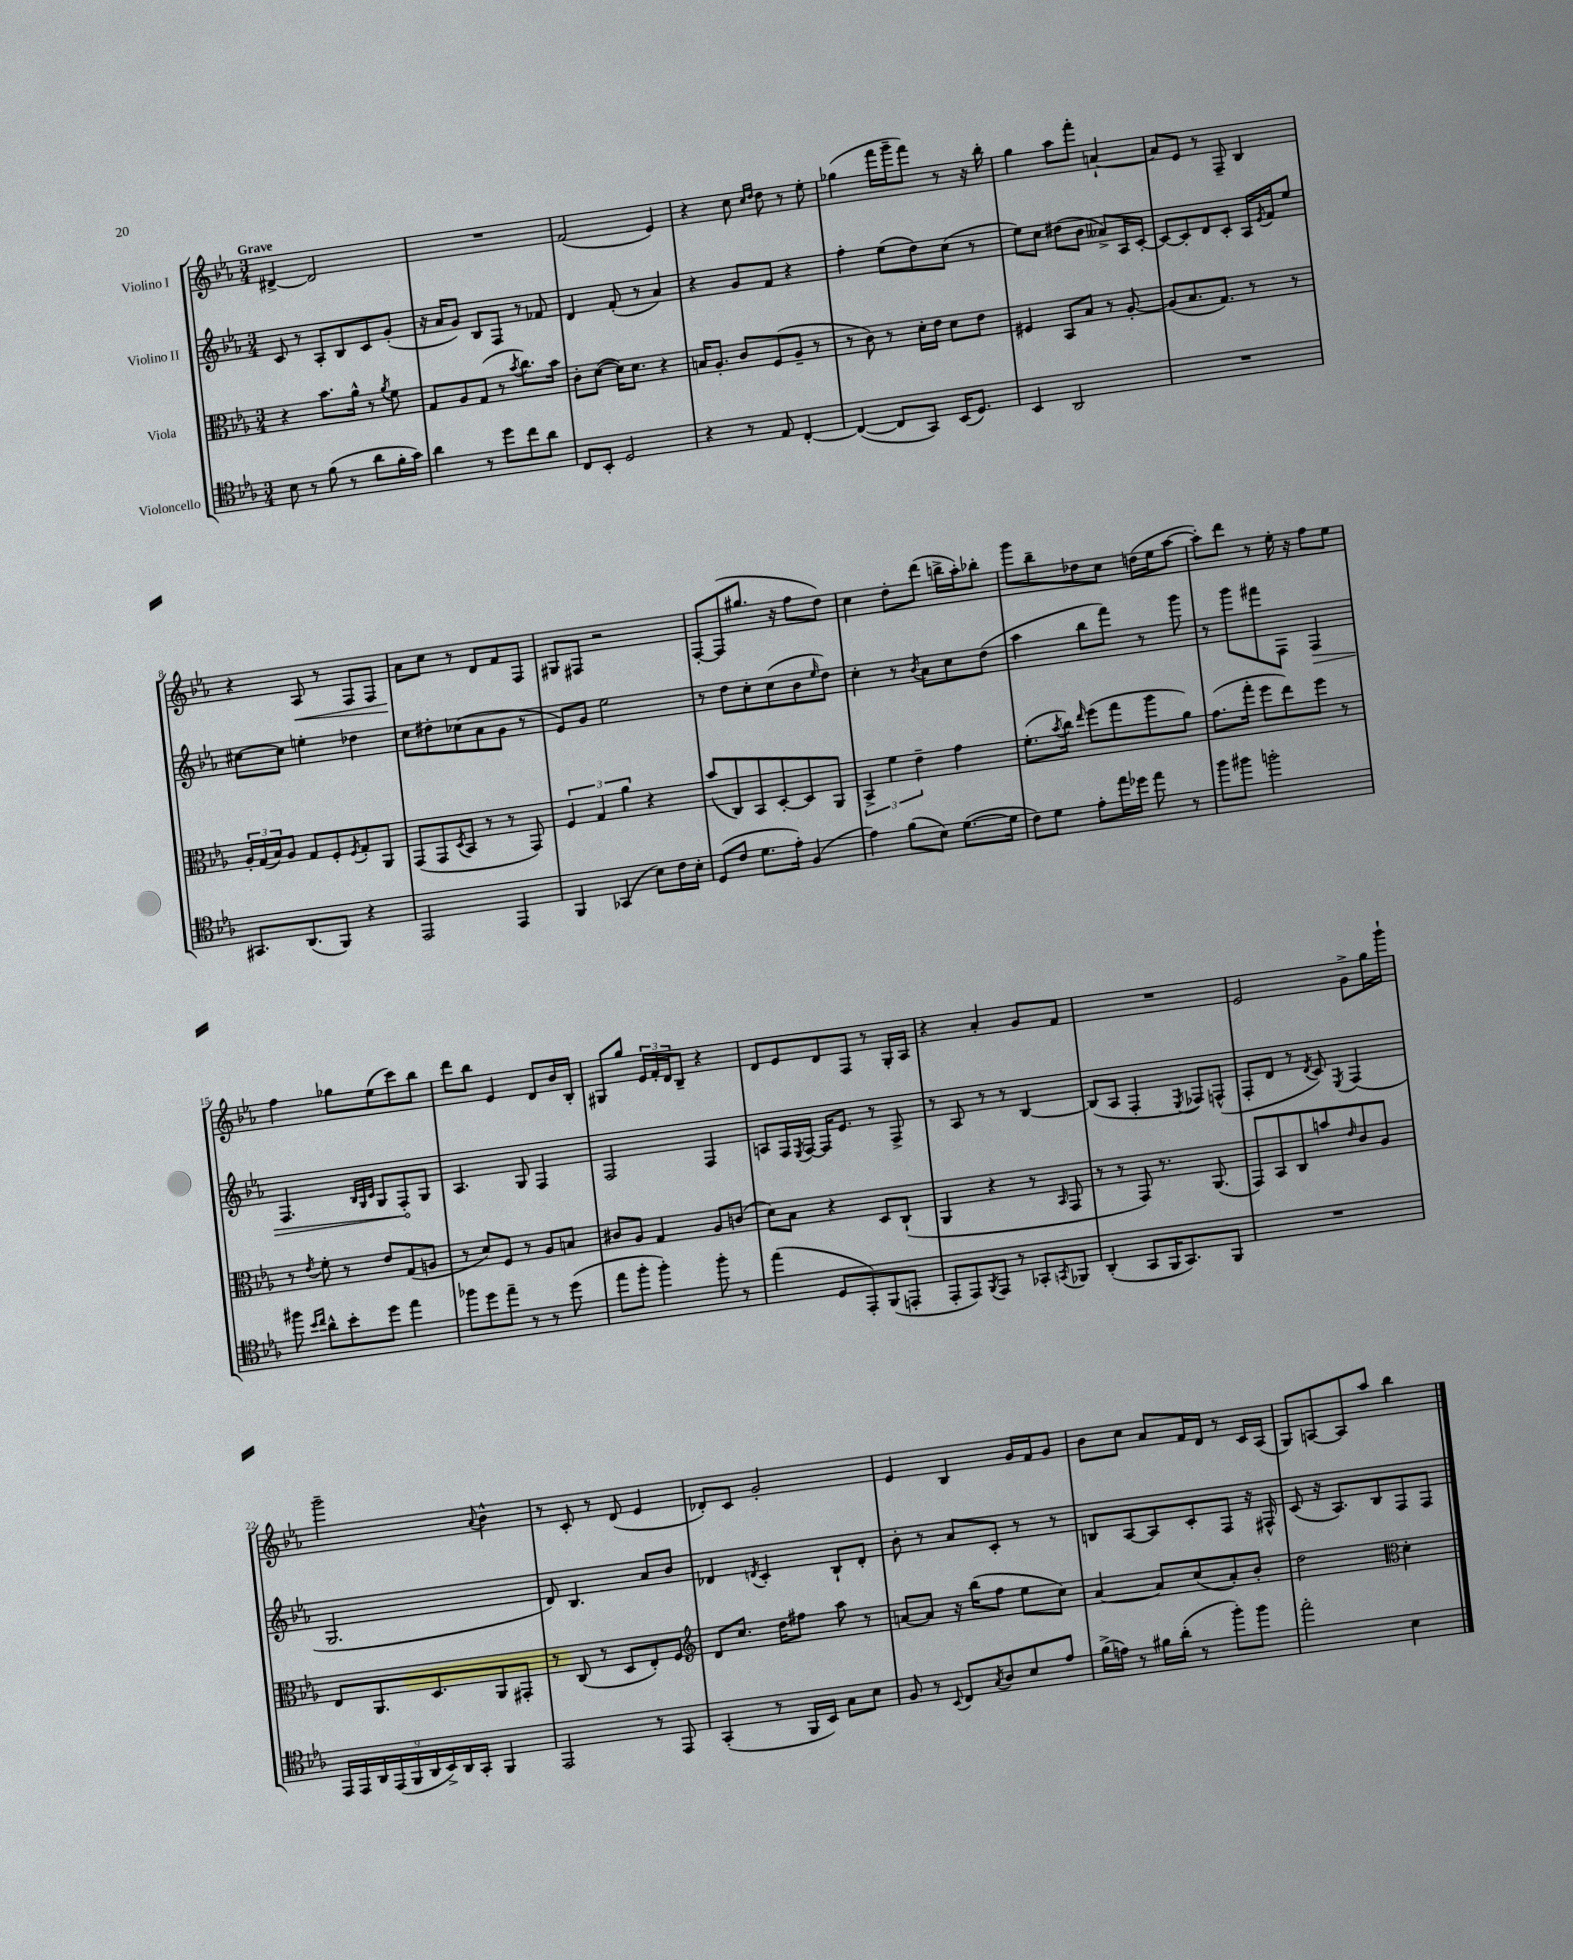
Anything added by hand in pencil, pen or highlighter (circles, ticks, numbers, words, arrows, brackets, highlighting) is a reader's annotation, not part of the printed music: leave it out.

**kern	**kern	**kern	**kern
*staff4	*staff3	*staff2	*staff1
*clefC4	*clefC3	*clefG2	*clefG2
*k[b-e-a-]	*k[b-e-a-]	*k[b-e-a-]	*k[b-e-a-]
*M3/4	*M3/4	*M3/4	*M3/4
8B-	4r	8c	[4d#^
8r	.	8r	.
(8f	8.b-	8A-'	2d#]
8r	.	8B-	.
.	16a-^^	.	.
8a-	8r	8c	.
.	8qa-	.	.
16f'	8f	(8g'	.
16g)	.	.	.
=	=	=	=
4a-	8G	16r	2.r
.	.	16a-	.
.	8A-	8g)	.
8r	(8G	8B-	.
8dd	8r	8F	.
.	8qb-	.	.
8cc	8.cc)	8r	.
8a-	.	8f-	.
.	16b-	.	.
=	=	=	=
8C	8c'	4d	(2f
8BB-'	([8d	.	.
2D	16d])	(8f'	.
.	8.d	.	.
.	.	8r	.
.	4r	4a-)	4e-)
=	=	=	=
4r	16B	4r	4r
.	8.A-'	.	.
8r	8c	8g	8cc
.	.	.	16qqcc
.	.	.	16qqdd
8E-	(8F	8f	8dd
[4C'	8A-~	4r	8r
.	8r	.	8ee-'
=	=	=	=
(4C_	8r	4ff'	(4gg-
.	8c)	.	.
8C]	8r	(8ee-	16fff
.	.	.	16ggg~
8GG)	16d'	8dd)	8fff)
.	16e-	.	.
(16BB-	8d	(8cc	8r
8.D)	.	.	.
.	8e-	8r	16r
.	.	.	16bb-'
=	=	=	=
4BB-	4F#	8ee-)	4gg
.	.	8cc	.
2AA-	8BB-	(8dd#	8aa-
.	8B-	8b-	8fff'
.	8r	8a--^)	[4a`
.	[8A-'	16A-	.
.	.	[16c'	.
=	=	=	=
2.r	(8A-]	8c_	8a]
.	8.B-	8c']	8e-
.	.	8d	8r
.	8.G)	.	.
.	.	8c'	8F~
.	8r	16A-	4B-
.	.	8qe-	.
.	.	16f	.
.	8r	8ee-	.
=	=	=	=
8.GG#	24A-'	[8cc#	4r
.	(24G	.	.
.	24B-)	.	.
.	8A-	8cc#]	.
(8.AA-	.	.	.
.	8G	4ee'	8A-
8FF)	8F'	.	8r
.	8qF	.	.
4r	8G'	4dd-	8F
.	8AA-	.	8F
=	=	=	=
2EE-	(8GG	8cc	8a-
.	8GG	8dd#'	8cc
.	8qD	.	.
.	8BB-	(8cc-	8r
.	8r	8a-	8d
4EE-	8r	8g	8f
.	8GG)	8r	8F
=	=	=	=
4FF	6F	8e-)	8G#
.	.	8g	8F#
.	6G	.	.
(4GG-	.	2ee-	2r
.	6a-	.	.
8B-)	4r	.	.
16c	.	.	.
16B-'	.	.	.
=	=	=	=
(8D	(8b-	8r	[8F'
8c	8C)	8dd	(8F]
8.d	8BB-	8cc'	8.gg#
.	[8D'	(8cc	.
16e-')	.	.	16r
(4F	8D]	8b-	8ff
.	.	16qqee-	.
.	8AA-	8dd)	8dd)
=	=	=	=
4e-)	6BB-^	4cc'	4cc
.	6f	.	.
(8f	.	8r	8dd'
.	6e-~	.	.
.	.	8qb-	.
8B-)	.	8a-	(8ddd
([8.d	4g	8cc	16bb^
.	.	.	16aa-')
.	.	(8dd	8bb-'
16d]	.	.	.
=	=	=	=
8c)	(8.f'	4aa-	8ggg
8d	.	.	8bb-~
.	8qb-	.	.
.	16cc)	.	.
.	16qqee-	.	.
8e-'	(8ff	8bb-	8dd-
16ee-	8gg	8fff)	8cc
16dd-	.	.	.
8ee-	8aa-	8r	(16dd
.	.	.	16ee-
8r	8a-)	8ggg	[8aa-
=	=	=	=
8ff	(8.g	8r	8aa-'])
8ff#	.	8ggg	8ddd
.	16gg'	.	.
2ff'	8ff	8fff#	8r
.	8ee-)	8F	16ee-'
.	.	.	16r
.	8ff	4F	8ff
.	8r	.	8ee-
=	=	=	=
8ff#	8r	4.F	4ff
16qqb-	.	.	.
16qqcc	8qe-	.	.
8a-^^	8f'	.	.
8b-'	8r	.	8gg-
.	.	32qqB-	.
.	.	32qqG	.
.	.	32qqc	.
8dd	8e-	8G	(8ee-
4ee-	(8G	8F'	8ccc)
.	8A	8G	8bb-
=	=	=	=
8ff-	8r	4.A-	8ddd
8dd	8d)	.	8bb-
8ee-~	8F	.	4e-
8r	8r	8G	.
8r	8A-	4F	8d
(8dd	8B	.	16b-
.	.	.	16B-'
=	=	=	=
8ee-	8c#	2F	8G#
8ff'	8A-	.	8gg
4ff')	4G	.	24e-
.	.	.	24f'
.	.	.	24d
.	.	.	8B-~
8ff'	8A-	4F	4r
8r	(8c	.	.
=	=	=	=
(4ee-	8d)	8A	8d
.	8B-	16F	8e-
.	.	8qE-	.
.	.	[16F	.
8D	4r	16F]	8d
.	.	8.e-	.
8EE-')	.	.	8F
(8FF	8D	8r	8r
8EE'	(8C`	8F^	16G'
.	.	.	16A-
=	=	=	=
8EE-'	4AA-	8r	4r
8EE-)	.	8A-	.
8qFF	.	.	.
8EE-	4r	8r	4a-'
8r	.	8r	.
8GG-'	8r	[4B-	8g
8qGG	16qqBB-	.	.
8FF-	8GG	.	8f
=	=	=	=
(4AA-'	8r	(8B-]	2.r
.	8r	8A-	.
8GG	8GG)	4F'	.
16FF	8.r	.	.
8.GG)	.	.	.
.	.	8qE-	.
.	.	8F-)	.
.	(8.AA-	.	.
8FF	.	(8F^^	.
=	=	=	=
2.r	8GG)	8F'	2e-
.	8BB-	8d	.
.	8C	8r	.
.	.	8qd	.
.	8b	8c)	.
.	16qqe-	8qE-	.
.	8c	(4F	8g^
.	8A-	.	16gg
.	.	.	16ggg`
=	=	=	=
18EE-	8E-	2.G	2ggg~
18EE-	.	.	.
18AA-	.	.	.
.	8.AA-	.	.
(18EE-	.	.	.
18FF	.	.	.
18AA-	.	.	.
.	8.D	.	.
18BB-^)	.	.	.
18AA-	.	.	.
18GG'	.	.	.
.	.	.	8qqa-
4FF	8AA-	.	4b-^^
.	8GG#'	.	.
=	=	=	=
2EE-	8r	8d)	8r
.	(8C	4.B-	8c'
.	8r	.	8r
.	8D	.	(8d
8r	8E-')	8a-	4e-
8EE-	8F	8b-	.
=	=	=	=
*	*clefG2	*	*
(4GG'	8d	4d-	8d-')
.	8.cc	.	8c
.	.	8qd	.
8r	.	4c'	2g'
.	16dd	.	.
16FF	8ff#	.	.
16BB-)	.	.	.
8G	8aa-	8B-`	.
8B-	8r	8d'	.
=	=	=	=
8F	[8a	8b-'	4e-
8r	8a]	8r	.
8qqBB-	.	.	.
8C	16r	8a-	4B-
.	(16bb-	.	.
8qG	.	.	.
8A-	8ff	8c'	.
8B-	8ee-	8r	16g
.	.	.	16f
8e-	8cc)	8r	8g
=	=	=	=
(16f^	[4a-	8B	8b-
16e)	.	.	.
8r	.	[8A-	8cc
16f#	8a-]	8A-]	8a-
(16a-'	.	.	.
8r	(8cc	8c'	16f
.	.	.	16d
8ff')	8a-')	8F	8r
8ff	8b-'	16r	16c
.	.	16F#^^	(16A-
=	=	=	=
2ee-'	2dd	(8c	8G)
.	.	16r	[8A
.	.	8.A-)	.
.	.	.	8A]
.	.	8B-	8aa-
*	*clefC3	*	*
4B-	4d'	8F	4bb-
.	.	8F	.
==	==	==	==
*-	*-	*-	*-
